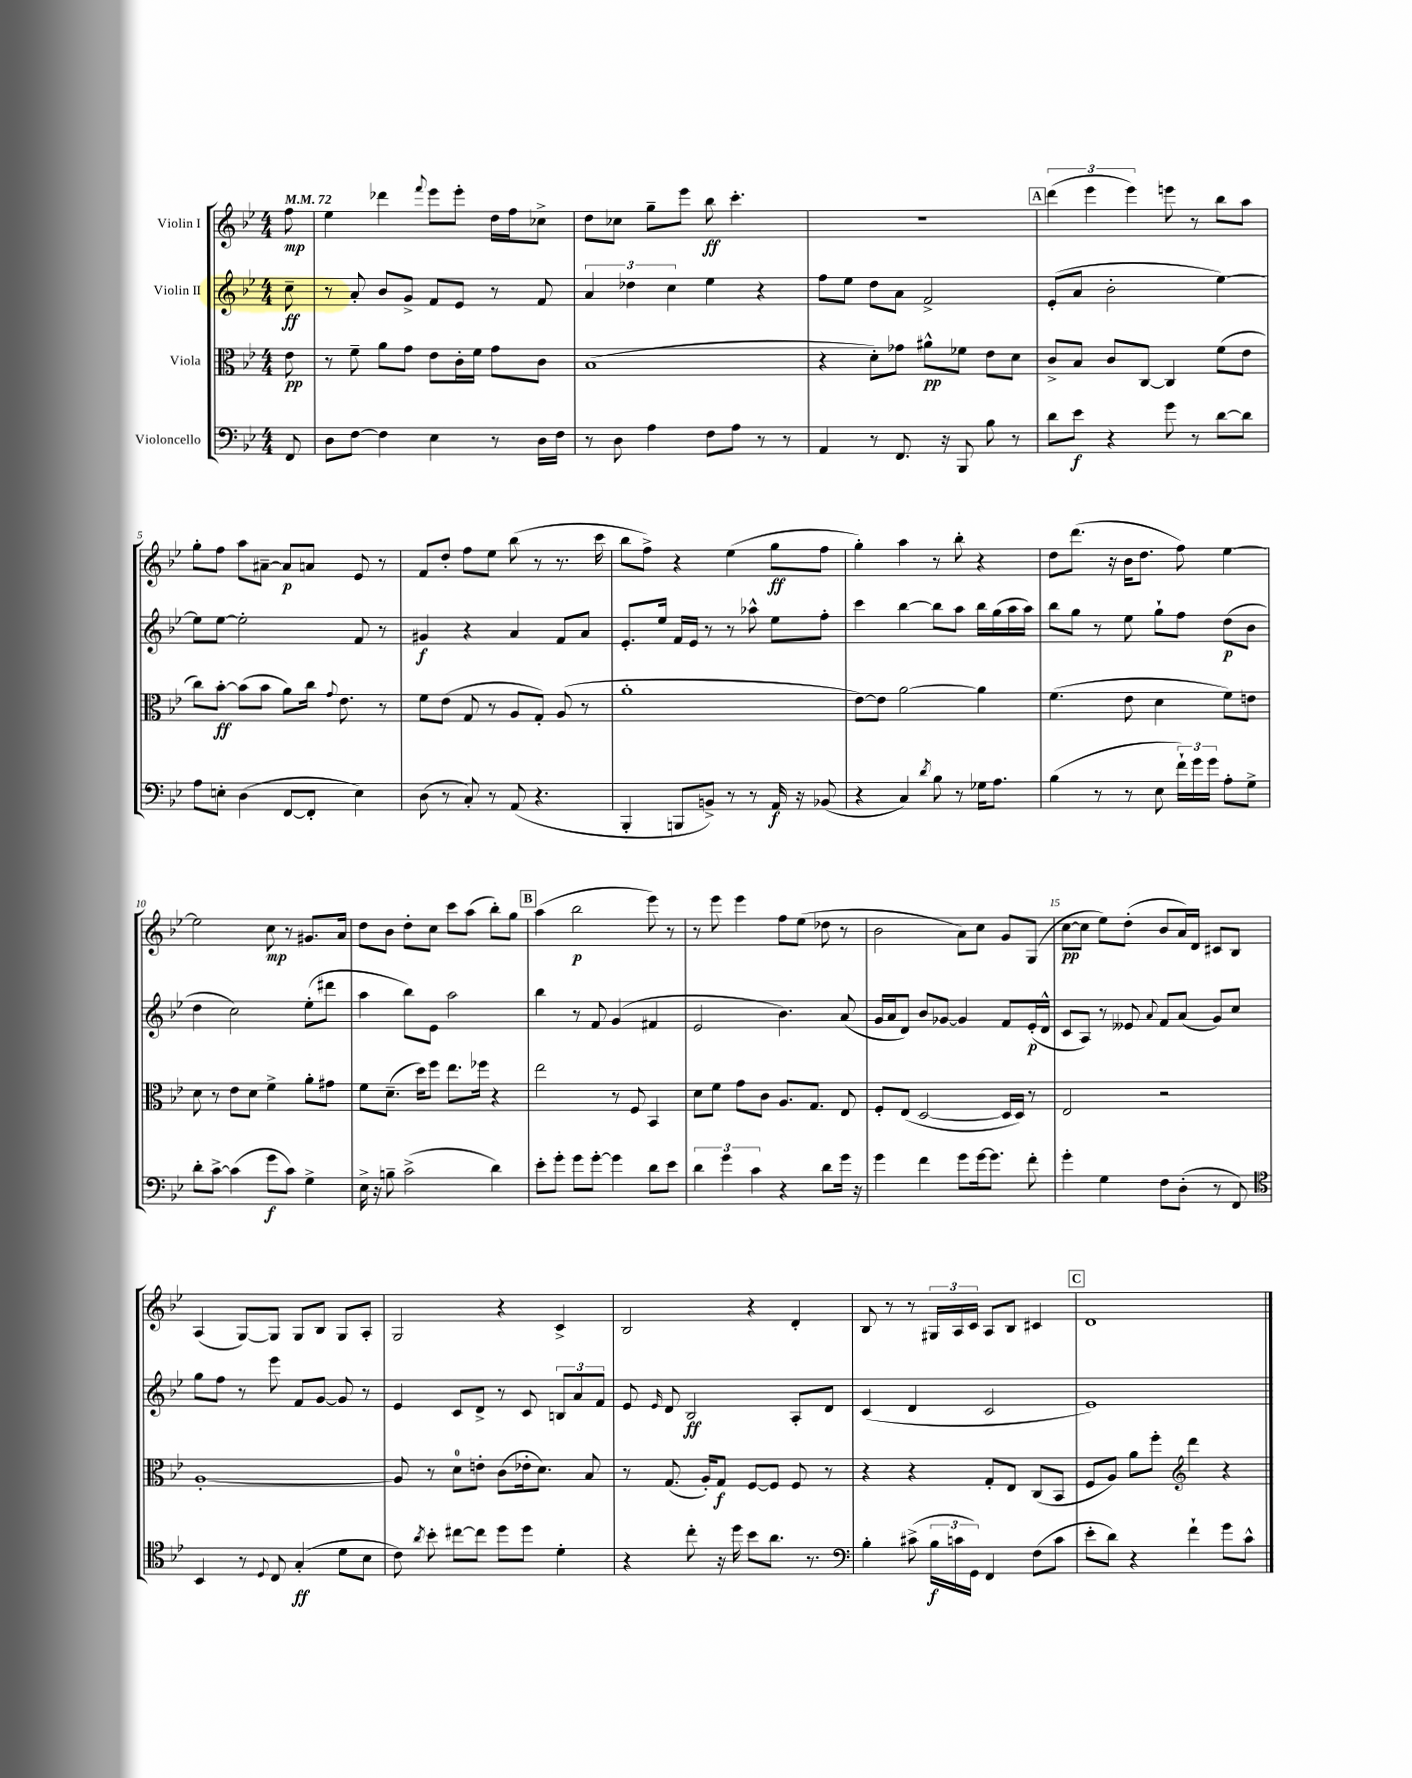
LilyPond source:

<<
\new StaffGroup <<
\new Staff = "s0" \with { instrumentName = "Violin I" } {
    \clef treble \key bes \major \numericTimeSignature \time 4/4 \partial 8 \tempo 4 = 72
    \autoBeamOff f''8\mp |
    ees''4 des'''4 \appoggiatura { f'''8 } ees'''8[ ees'''8]-. d''16[ f''16 ces''8]-> |
    d''8[ ces''8] g''8[-- ees'''8] bes''8\ff c'''4.-. |
    r1 |
    \mark \markup { \box "A" } \tuplet 3/2 { d'''4( ees'''4 ees'''4) } e'''8 r8 bes''8[ a''8] |
    g''8[-. f''8] a''8[ ais'8]~-- ais'8[\p a'8] ees'8 r8 |
    f'8[ d''8]-. f''8[ ees''8] bes''8( r8 r8. c'''16 |
    bes''8[ f''8]->) r4 ees''4( g''8[\ff f''8] |
    g''4-.) a''4 r8 bes''8-. r4 |
    d''8[ d'''8.]( r16 bes'16[ d''8.] f''8) ees''4~ |
    ees''2 c''8\mp r8 gis'8.[ a'16] |
    d''8[ bes'8] d''8[-. c''8] c'''8[ a''8]( bes''8[-.) g''8] |
    \mark \markup { \box "B" } a''4( bes''2\p ees'''8) r8 |
    r8 ees'''8 ees'''4 f''8[ ees''8]( des''8 r8 |
    bes'2 a'8[) c''8] g'8[ g8]( |
    c''8[~\pp c''8] ees''8[) d''8]-.( bes'8[ a'16) d'16] cis'8[ bes8] |
    a4( g8[~) g8] g8[ bes8] g8[ a8]-. |
    g2 r4 c'4-> |
    bes2 r4 d'4-. |
    bes8 r8 r8 \tuplet 3/2 { gis16[ a16 c'16] } a8[ bes8] cis'4 |
    \mark \markup { \box "C" } d'1 \bar "|." |
}
\new Staff = "s1" \with { instrumentName = "Violin II" } {
    \clef treble \key bes \major \numericTimeSignature \time 4/4 \partial 8
    \autoBeamOff c''8--\ff |
    r8 a'8-. bes'8[ g'8]-> f'8[ ees'8] r8 f'8 |
    \tuplet 3/2 { a'4 des''4 c''4 } ees''4 r4 |
    f''8[ ees''8] d''8[ a'8] f'2-> |
    \mark \markup { \box "A" } ees'8[-.( a'8] bes'2-. ees''4~) |
    ees''8[ ees''8]~ ees''2-. f'8 r8 |
    gis'4\f r4 a'4 f'8[ a'8] |
    ees'8.[-. ees''16] f'16[ ees'16] r8 r8 aes''8-^ ees''8[ f''8]-. |
    c'''4 bes''4~ bes''8[ a''8] bes''16[ g''16( a''16 a''16]) |
    bes''8[ g''8] r8 ees''8 g''8[-! f''8] d''8[\p( bes'8] |
    d''4 c''2) ees''8[-.( dis'''8] |
    a''4 bes''8[) ees'8] a''2 |
    \mark \markup { \box "B" } bes''4 r8 f'8 g'4( fis'4 |
    ees'2 bes'4.) a'8( |
    g'16[ a'16 d'8]) bes'8[ ges'8]~ ges'4 f'8[ ees'16-.\p( d'16]-^ |
    c'8[ a8]) r8 eeses'8 \appoggiatura { a'8 } f'8[ a'8]( g'8[) c''8] |
    g''8[ f''8] r8 ees'''8 f'8[ g'8]~ g'8 r8 |
    ees'4 c'8[ d'8]-> r8 c'8 \tuplet 3/2 { b8[ a'8 f'8] } |
    ees'8 \grace { ees'16 } d'8 bes2\ff a8[-. d'8] |
    c'4( d'4 c'2 |
    \mark \markup { \box "C" } ees'1) \bar "|." |
}
\new Staff = "s2" \with { instrumentName = "Viola" } {
    \clef alto \key bes \major \numericTimeSignature \time 4/4 \partial 8
    \autoBeamOff ees'8\pp |
    r8 f'8-- a'8[ g'8] ees'8[ c'16-. f'16] g'8[ c'8] |
    bes1( |
    r4 d'8[-.) ges'8] ais'8[-^\pp fes'8] ees'8[ d'8] |
    \mark \markup { \box "A" } c'8[-> bes8] c'8[ c8]~ c4 f'8[( ees'8] |
    c''8[) bes'8]~-.\ff bes'8[( bes'8] a'8[) c''16] \appoggiatura { g'8 } ees'8. r8 |
    f'8[ ees'8]( g8 r8 a8[ g8]-.) a8( r8 |
    a'1-. |
    ees'8[~) ees'8] a'2~ a'4 |
    f'4.( ees'8 d'4 f'8[) e'8] |
    d'8 r8 ees'8[ d'8] f'4-> a'8[-. gis'8] |
    f'8[ d'8.]--( d''16[) f''8] ees''8.[ fes''16] r4 |
    \mark \markup { \box "B" } ees''2 r8 f8 bes,4 |
    d'8[ f'8] g'8[ c'8] a8.[ g8.] ees8 |
    f8[-. ees8]( d2~ d16[ d16]) r8 |
    ees2 r2 |
    a1~-. |
    a8 r8 d'8[-0 e'8]-. c'8[( ees'16-. d'8.]) bes8 |
    r8 g8.( a16[-.) g8]\f f8[~ f8] f8 r8 |
    r4 r4 g8[-. ees8] c8[( bes,8] |
    \mark \markup { \box "C" } f8[ a8]) a'8[ f''8]-. \clef treble d'''4 r4 \bar "|." |
}
\new Staff = "s3" \with { instrumentName = "Violoncello" } {
    \clef bass \key bes \major \numericTimeSignature \time 4/4 \partial 8
    \autoBeamOff f,8 |
    d8[ f8]~ f4 ees4 r8 d16[ f16] |
    r8 d8 a4 f8[ a8] r8 r8 |
    a,4 r8 f,8. r16 bes,,8 bes8 r8 |
    \mark \markup { \box "A" } d'8[ ees'8]\f r4 g'8 r8 d'8[~ d'8] |
    a8[ e8]-. d4( f,8[~ f,8]-. e4) |
    d8( r8 c8-.) r8 a,8( r4. |
    bes,,4-. b,,8[ b,8]->) r8 r8 a,16\f r16 bes,8( |
    r4 c4) \acciaccatura { d'8 } bes8 r8 ges16[ a8.] |
    bes4( r8 r8 ees8 \tuplet 3/2 { f'16[-!) g'16 g'16] } a8[-. g8]-> |
    d'8[-. c'8]~-> c'4( g'8[\f c'8]) g4-> |
    ees16-> r16 b8-- c'2->( d'4) |
    \mark \markup { \box "B" } ees'8[-. g'8]-. g'8[ g'8]~-. g'4 d'8[ ees'8] |
    \tuplet 3/2 { d'4 g'4 c'4 } r4 d'8[ g'16] r16 |
    g'4 f'4 g'8[ g'16~ g'8.] f'8-. |
    g'4-. g4 f8[ d8]-.( r8 f,8) |
    \clef tenor bes,4 r8 \appoggiatura { d8 } c8 g4-.\ff( d'8[ bes8] |
    c'8) \acciaccatura { a'8 } bes'8-. cis''8[~ cis''8] d''8[ d''8] d'4-. |
    r4 c''8-. r16 d''16 bes'8[ a'8.] r8. |
    \clef bass bes4-. cis'8->( \tuplet 3/2 { bes16[\f c'16 g,16]) } f,4 f8[( c'8] |
    \mark \markup { \box "C" } ees'8[-. d'8]) r4 f'4-! g'8[ c'8]-^ \bar "|." |
}
>>
>>
\layout { \context { \Score \override BarNumber.break-visibility = ##(#f #t #t) barNumberVisibility = #(every-nth-bar-number-visible 5) } }
